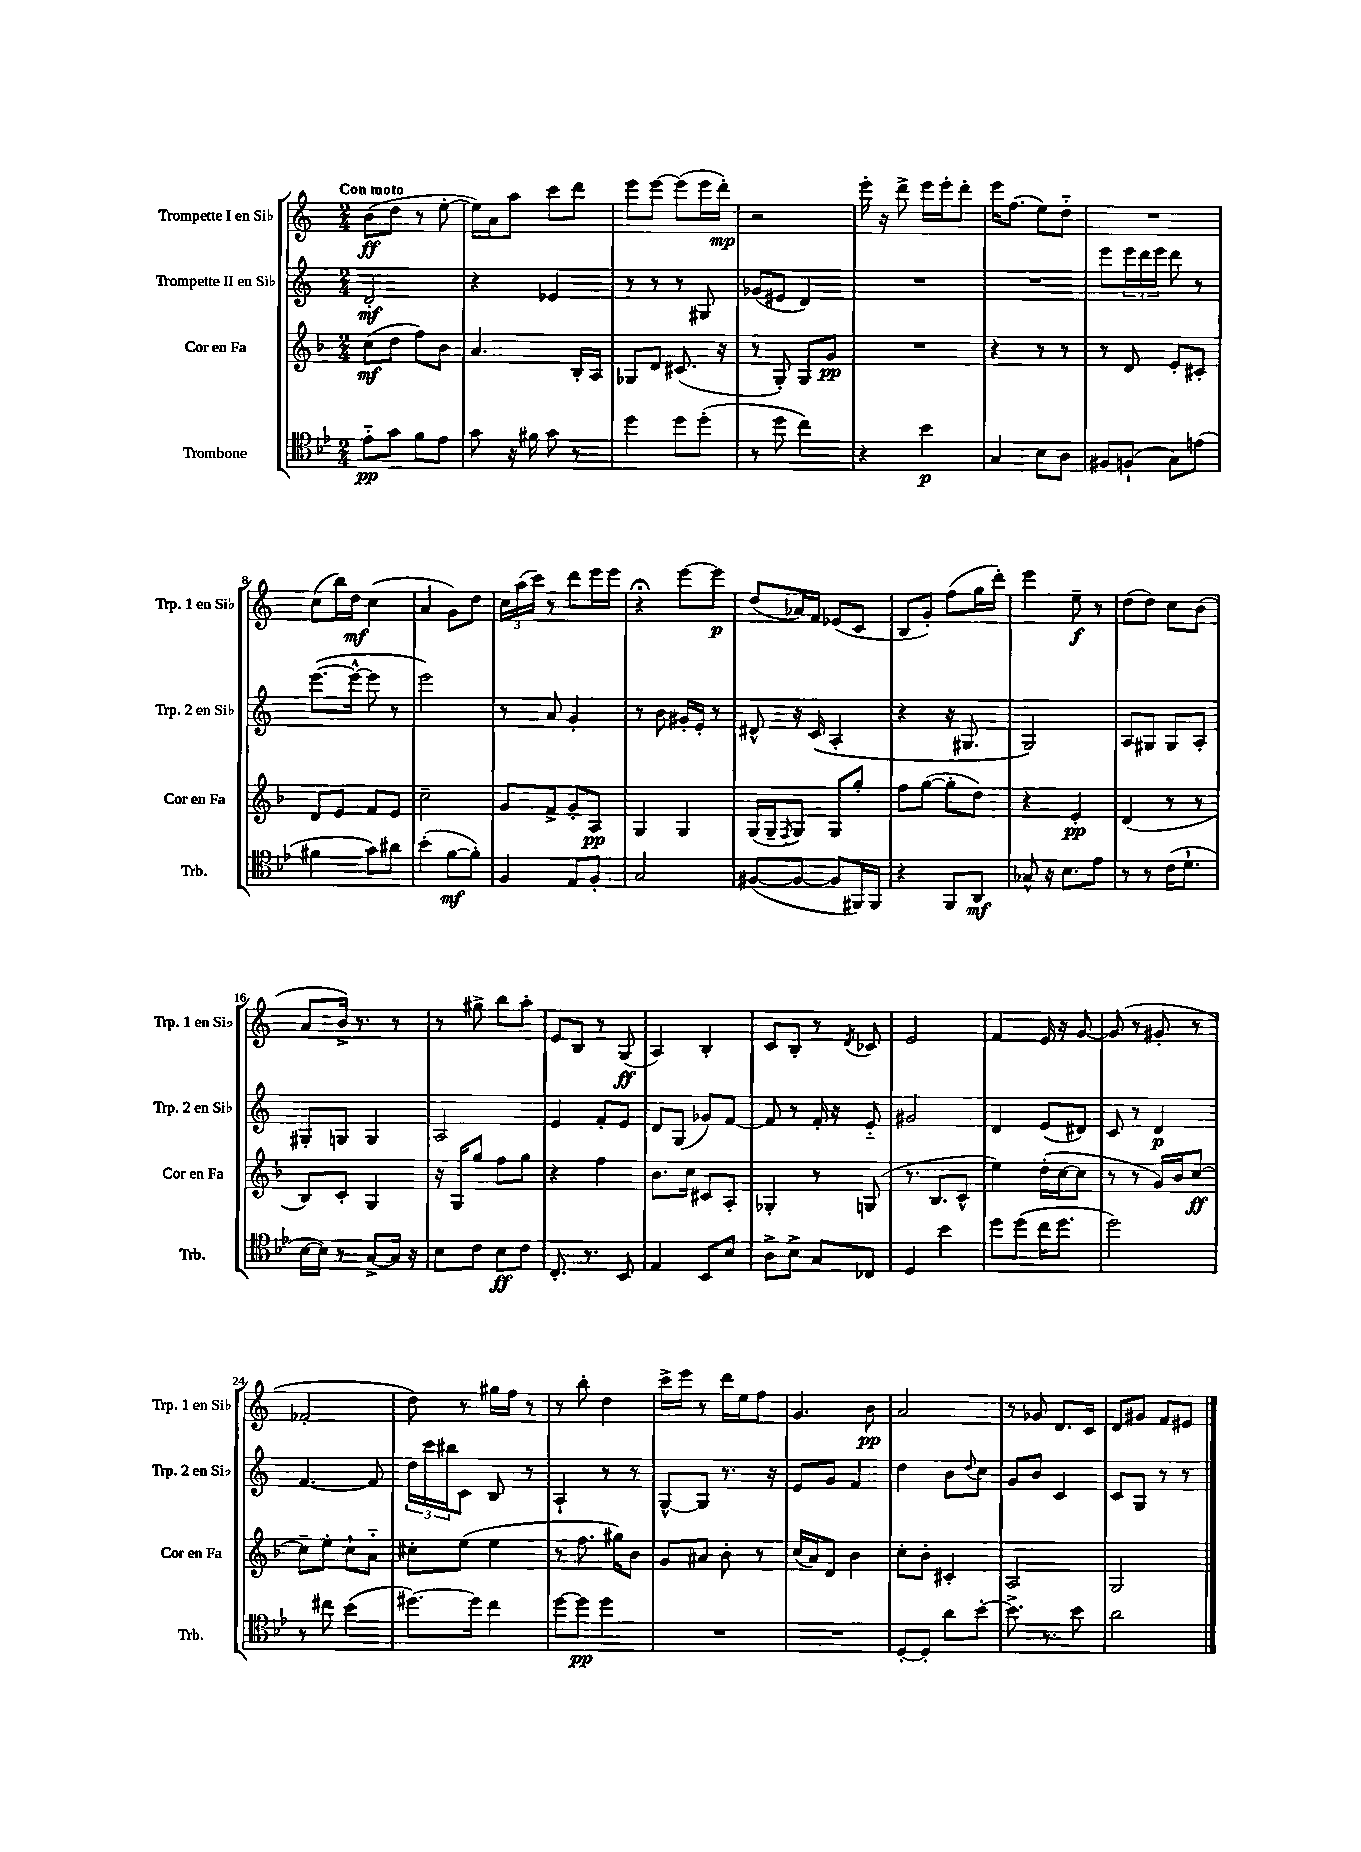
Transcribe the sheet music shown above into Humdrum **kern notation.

**kern	**kern	**kern	**kern
*staff4	*staff3	*staff2	*staff1
*clefC4	*clefG2	*clefG2	*clefG2
*k[b-e-]	*k[b-]	*k[]	*k[]
*M2/4	*M2/4	*M2/4	*M2/4
8e-'~	(8cc	2d'	(8b
8g	8dd	.	8dd
8f	8ff)	.	8r
8e-	8b-	.	[8ee'
=	=	=	=
8g	4.a	4r	16ee])
.	.	.	16a
16r	.	.	8aa
16f#	.	.	.
8g	.	4e-	8ccc
8r	16B-'	.	8ddd
.	16A	.	.
=	=	=	=
4dd	8G-	8r	8eee
.	8d	8r	[8eee
8dd	(8.c#	8r	(8eee]
(8dd'	.	8G#	16eee
.	16r	.	16ddd')
=	=	=	=
8r	8r	(8g-	2r
8dd	8G')	8e#	.
4cc)	8G	4d)	.
.	8g	.	.
=	=	=	=
4r	2r	2r	16eee'
.	.	.	16r
.	.	.	8ddd^
4b-	.	.	16eee
.	.	.	16eee'
.	.	.	8ddd'
=	=	=	=
4G	4r	2r	16eee
.	.	.	(8.ff
8B-	8r	.	8ee)
8A	8r	.	8dd'~
=	=	=	=
8F#	8r	8eee	2r
(8F`	8d	24eee	.
.	.	24ddd	.
.	.	24eee	.
8G)	8e'	8ddd	.
(8e	8c#'	8r	.
=	=	=	=
4f#	8d	([8.eee	(8cc
.	8e	.	16bb)
.	.	16eee^^_	16dd
8g)	8f	8eee]	(4cc
8a#	8e	8r	.
=	=	=	=
(4b-'	2cc~	2eee)	4a
[8f	.	.	8g)
8f'])	.	.	8dd
=	=	=	=
4F	8g	8r	24cc
.	.	.	(24aa
.	.	.	24ccc)
.	8f^	8a	8r
8E-	8g'	4g'	8ddd
8F'	8A	.	16eee
.	.	.	16eee
=	=	=	=
2G	4G	8r	4r;
.	.	8b	.
.	4G	16g#'	[8eee
.	.	16e'	.
.	.	8r	8eee]
=	=	=	=
([8F#	(16G	8d#^^	(8dd
.	16G~	.	.
.	8qF	.	.
8F#_	8G)	16r	16a-)
.	.	(16c	16f
8F#]	8G	4A'	(8e-
16FF#)	8gg'	.	8c
16FF#	.	.	.
=	=	=	=
4r	8ff	4r	8B
.	([8gg	.	8g')
8FF	8gg']	16r	(8ff
.	.	8.G#	.
8AA	8dd)	.	16gg
.	.	.	16ddd')
=	=	=	=
8G-^^	4r	2G)	4eee
16r	.	.	.
8.B-	.	.	.
.	4e'	.	8ee~
8e-	.	.	8r
=	=	=	=
8r	(4d	8A	(8dd
8r	.	8G#	8dd)
(16c	8r	8G#	8cc
8.d`	.	.	.
.	8r	8A'	(8b
=	=	=	=
[16B-	8B-)	8G#'	8a
16B-])	.	.	.
8r	8c'	8G	16b^)
.	.	.	8.r
[8G^	4G	4G	.
16G]	.	.	8r
16r	.	.	.
=	=	=	=
8B-	16r	2A	8r
.	16G	.	.
8c	8gg	.	8gg#^
8B-	8ff	.	8bb
8c	8gg	.	8aa'
=	=	=	=
8.C'	4r	4e	8e
.	.	.	8B
8.r	.	.	.
.	4ff	8f'	8r
8BB-	.	8e	(8G
=	=	=	=
4E-	8.b-	8d	4A)
.	.	(8G	.
.	16cc	.	.
8BB-	8c#	8g-)	4B'
8B-	8A'	[8f	.
=	=	=	=
8A^	4G-'	8f]	8c
8B-^	.	8r	8B'
8G	8r	16f'	8r
.	.	16r	.
.	.	.	8qd
8C-	(8G	8e'~	8c-
=	=	=	=
4D	8.r	2g#	2e
.	8.B-	.	.
4b-	.	.	.
.	8c^^	.	.
=	=	=	=
8dd	4ee)	4d	4f
(8dd	.	.	.
16cc	(16dd'	(8e	16e
8.dd	[16cc	.	16r
.	8cc]	8d#)	[8g
=	=	=	=
2dd)	8r	8c	(8g]
.	8r	8r	8r
.	16g)	4d	8g#'
.	16b-	.	.
.	[8cc	.	8r
=	=	=	=
8r	8cc~]	[4.f	2f-'
8cc#	8ee'	.	.
(4b-	8cc`	.	.
.	8a'~	8f]	.
=	=	=	=
[8.dd#)	8cc#'	24dd	8dd)
.	.	24ccc	.
.	.	24bb#	.
.	(8ee	8c	8r
16dd#]	.	.	.
4cc	4ee	8B	16gg#
.	.	.	16ff
.	.	8r	8r
=	=	=	=
[8dd	8r	4A`	8r
8dd]	8.ff	.	8bb'
4dd	.	8r	4dd
.	16gg#)	.	.
.	8b-	8r	.
=	=	=	=
2r	8g	[8G^^	16ccc^
.	.	.	16eee
.	8a#	8G]	8r
.	8b-'	8.r	16ddd
.	.	.	16ee
.	8r	.	8ff
.	.	16r	.
=	=	=	=
2r	(16cc	8e	4.g
.	16a)	.	.
.	8d	8g	.
.	4b-	4f	.
.	.	.	8b
=	=	=	=
[8D'	8cc'	4dd	2a
8D']	8b-'	.	.
8a	4c#'	8b	.
.	.	8qqdd	.
[8b-'	.	8cc	.
=	=	=	=
8.b-^]	2A	8g	8r
.	.	8b	8g-
8.r	.	.	.
.	.	4c	8.d
8b-	.	.	.
.	.	.	16c
=	=	=	=
2a	2G	8c	8d
.	.	8G	8g#
.	.	8r	8f
.	.	8r	8e#
==	==	==	==
*-	*-	*-	*-
